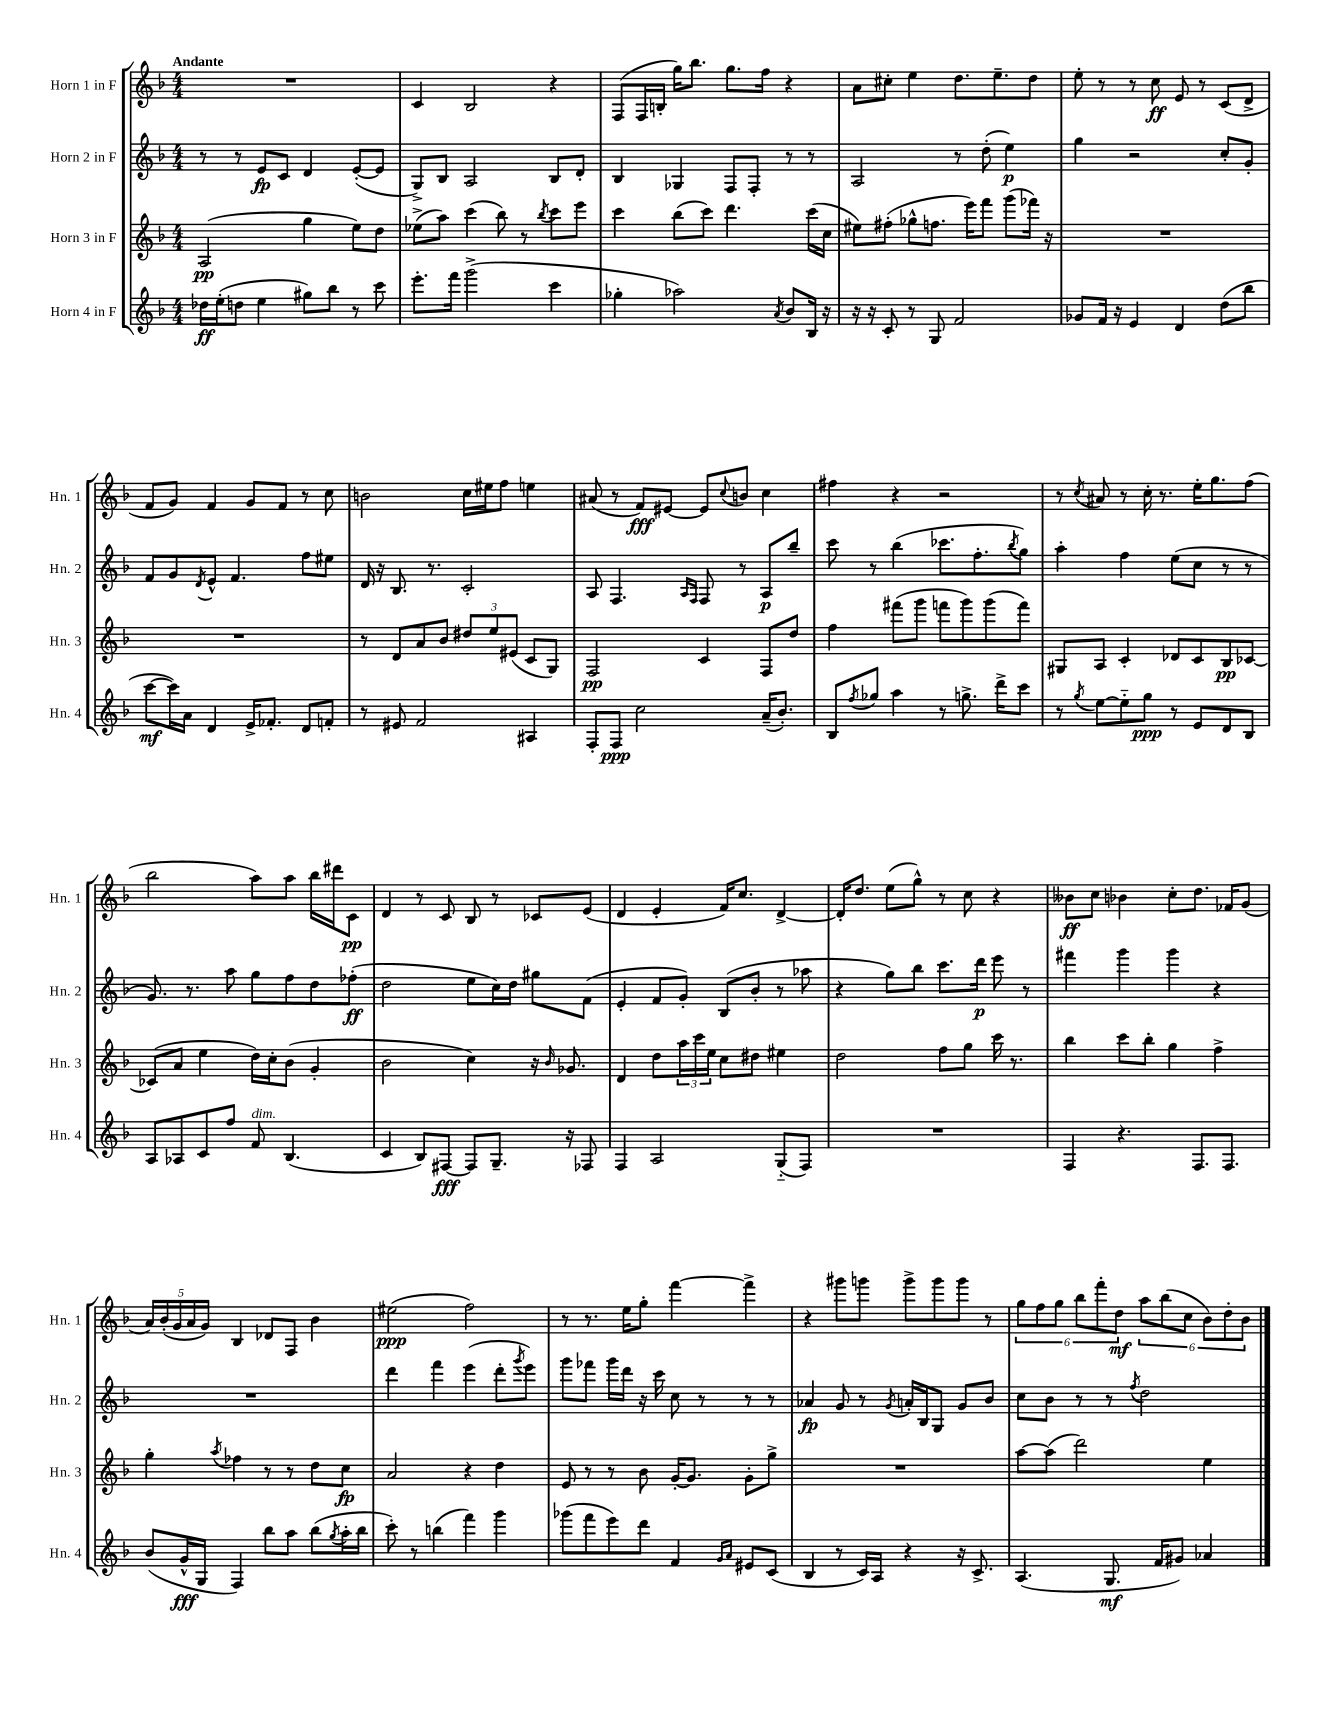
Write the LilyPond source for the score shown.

<<
\new StaffGroup <<
\new Staff = "s0" \with { instrumentName = "Horn 1 in F" shortInstrumentName = "Hn. 1" } {
    \clef treble \key f \major \numericTimeSignature \time 4/4 \tempo "Andante"
    R1 |
    c'4 bes2 r4 |
    f8( f16 b16-. g''16) bes''8. g''8. f''16 r4 |
    a'8 cis''8-. e''4 d''8. e''8.-- d''8 |
    e''8-. r8 r8 c''8\ff e'8 r8 c'8( d'8-> |
    f'8 g'8) f'4 g'8 f'8 r8 c''8 |
    b'2 c''16 eis''16 f''8 e''4 |
    ais'8( r8 f'8\fff) eis'8~ eis'8 \appoggiatura { c''8 } b'8 c''4 |
    fis''4 r4 r2 |
    r8 \acciaccatura { c''8 } ais'8 r8 c''16-. r8. e''16-. g''8. f''8( |
    bes''2 a''8) a''8 bes''16 dis'''16 c'8\pp |
    d'4 r8 c'8 bes8 r8 ces'8 e'8( |
    d'4 e'4-. f'16) c''8. d'4~-> |
    d'16-. d''8. e''8( g''8-^) r8 c''8 r4 |
    beses'8\ff c''8 bes'4 c''8-. d''8. fes'16 g'8( |
    \tuplet 5/4 { a'16) bes'16-.( g'16 a'16 g'16) } bes4 des'8 f8 bes'4 |
    eis''2\ppp( f''2) |
    r8 r8. e''16 g''8-. f'''4~ f'''4-> |
    r4 gis'''8 g'''8 g'''8-> g'''8 g'''8 r8 |
    \tuplet 6/4 { g''8 f''8 g''8 bes''8 f'''8-. d''8\mf } \tuplet 6/4 { a''8 bes''8( c''8 bes'8) d''8-. bes'8 } \bar "|." |
}
\new Staff = "s1" \with { instrumentName = "Horn 2 in F" shortInstrumentName = "Hn. 2" } {
    \clef treble \key f \major \numericTimeSignature \time 4/4
    r8 r8 e'8\fp c'8 d'4 e'8~-.( e'8 |
    g8->) bes8 a2 bes8 d'8-. |
    bes4 ges4 f8 f8-. r8 r8 |
    a2 r8 d''8-.( e''4\p) |
    g''4 r2 c''8-. g'8-. |
    f'8 g'8 \acciaccatura { d'8 } e'8-^ f'4. f''8 eis''8 |
    d'16 r16 bes8. r8. c'2-. |
    a8 f4. \grace { a16 f16 } f8 r8 a8\p bes''8-- |
    c'''8 r8 bes''4( ces'''8. f''8.-. \acciaccatura { bes''8 } g''8) |
    a''4-. f''4 e''8( c''8 r8 r8 |
    g'8.) r8. a''8 g''8 f''8 d''8 fes''8-.\ff( |
    d''2 e''8 c''16) d''16 gis''8 f'8( |
    e'4-. f'8 g'8-.) bes8( bes'8-. r8 aes''8 |
    r4 g''8) bes''8 c'''8. d'''16\p e'''8 r8 |
    fis'''4 g'''4 g'''4 r4 |
    R1 |
    d'''4 f'''4 e'''4( d'''8-. \acciaccatura { g'''8 } e'''8) |
    g'''8 fes'''8 g'''16 d'''16 r16 c'''16 c''8 r8 r8 r8 |
    aes'4\fp g'8 r8 \acciaccatura { g'8 } a'16-. bes16 g8 g'8 bes'8 |
    c''8 bes'8 r8 r8 \acciaccatura { f''8 } d''2 \bar "|." |
}
\new Staff = "s2" \with { instrumentName = "Horn 3 in F" shortInstrumentName = "Hn. 3" } {
    \clef treble \key f \major \numericTimeSignature \time 4/4
    a2\pp( g''4 e''8) d''8 |
    ees''8->( a''8) c'''4( bes''8) r8 \acciaccatura { bes''8 } c'''8 e'''8 |
    c'''4 bes''8( c'''8) d'''4. c'''16( c''16 |
    eis''8) fis''8-.( ges''8-^ f''8. e'''16) f'''8 g'''8( fes'''16) r16 |
    R1 |
    R1 |
    r8 d'8 a'8 bes'8 \tuplet 3/2 { dis''8 e''8 eis'8( } c'8 g8) |
    f2\pp c'4 f8 d''8 |
    f''4 fis'''8( g'''8 f'''8 g'''8) g'''8( f'''8) |
    gis8 a8 c'4-. des'8 c'8 bes8\pp ces'8~ |
    ces'8( a'8 e''4 d''16) c''16-. bes'8( g'4-. |
    bes'2 c''4) r16 \grace { bes'16 } ges'8. |
    d'4 d''8 \tuplet 3/2 { a''16 c'''16 e''16 } c''8 dis''8 eis''4 |
    d''2 f''8 g''8 c'''16 r8. |
    bes''4 c'''8 bes''8-. g''4 f''4-> |
    g''4-. \acciaccatura { a''8 } fes''4 r8 r8 d''8 c''8\fp |
    a'2 r4 d''4 |
    e'8 r8 r8 bes'8 g'16~-. g'8. g'8-. g''8-> |
    R1 |
    a''8~ a''8( d'''2) e''4 \bar "|." |
}
\new Staff = "s3" \with { instrumentName = "Horn 4 in F" shortInstrumentName = "Hn. 4" } {
    \clef treble \key f \major \numericTimeSignature \time 4/4
    des''16\ff e''16-.( d''8 e''4 gis''8) bes''8 r8 c'''8 |
    e'''8.-. f'''16 g'''2->( c'''4 |
    ges''4-. aes''2) \acciaccatura { a'8 } bes'8 bes16 r16 |
    r16 r16 c'8-. r8 g8 f'2 |
    ges'8 f'16 r16 e'4 d'4 d''8( bes''8 |
    c'''8~\mf c'''16) a'16 d'4 e'16-> fes'8.-. d'8 f'8-. |
    r8 eis'8 f'2 ais4 |
    f8-. f8\ppp c''2 a'16--( bes'8.-.) |
    bes8 \acciaccatura { f''8 } ges''8 a''4 r8 g''8.-> d'''16-> c'''8 |
    r8 \acciaccatura { g''8 } e''8~ e''8-_ g''8\ppp r8 e'8 d'8 bes8 |
    a8 aes8 c'8 f''8 f'8^\markup { \italic "dim." } bes4.( |
    c'4 bes8) fis8~\fff fis8 g8.-- r16 fes8 |
    f4 a2 g8-_( f8) |
    R1 |
    f4 r4. f8. f8. |
    bes'8( g'16-^\fff g16 f4) bes''8 a''8 bes''8( \acciaccatura { g''8 } a''16-. bes''16 |
    c'''8-.) r8 b''4( f'''4) g'''4 |
    ges'''8( f'''8 e'''8) d'''8 f'4 \grace { g'16 a'16 } eis'8 c'8( |
    bes4 r8 c'16) a16 r4 r16 c'8.-> |
    a4.( g8.\mf f'16 gis'8) aes'4 \bar "|." |
}
>>
>>
\layout { \context { \Score \remove "Bar_number_engraver" } }
